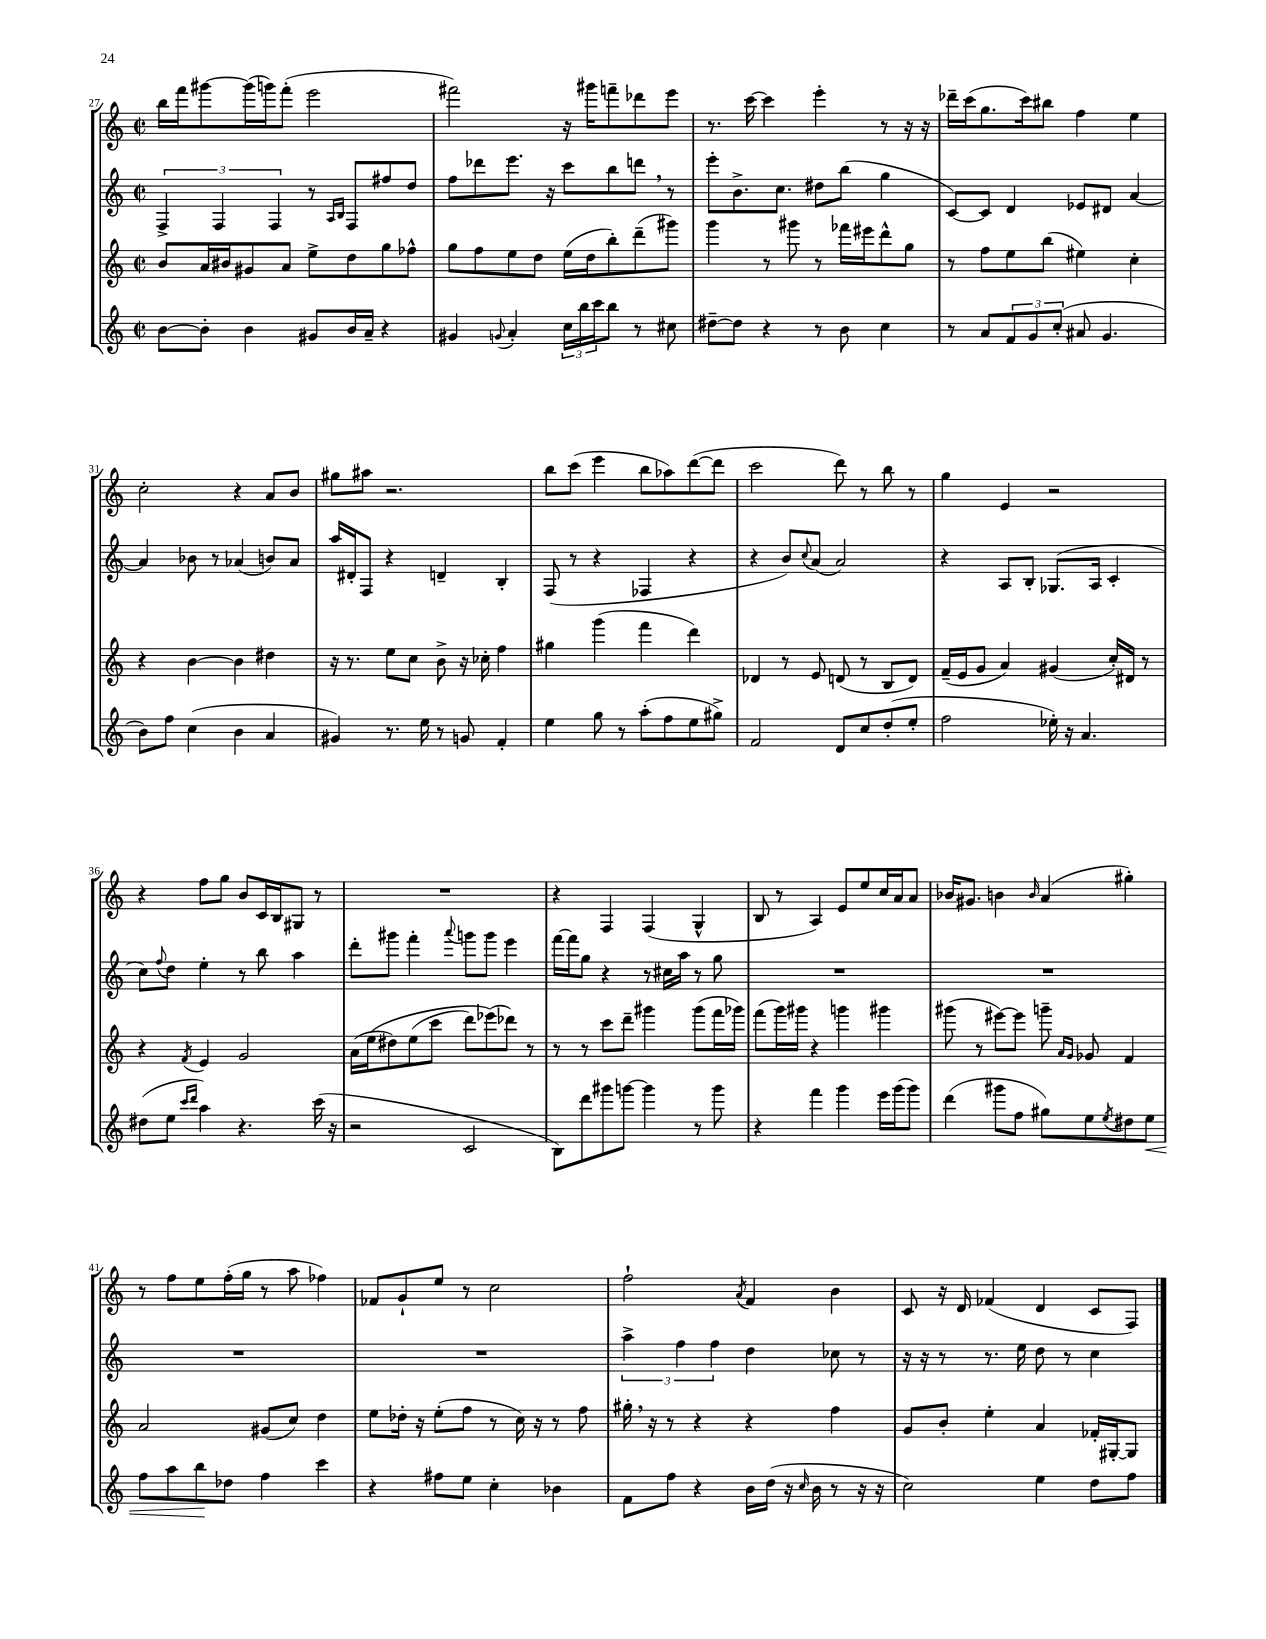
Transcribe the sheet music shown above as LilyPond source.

<<
\new StaffGroup <<
\new Staff = "s0" {
    \clef treble \key c \major \defaultTimeSignature \time 2/2
    b''16 f'''16 gis'''8~ gis'''16( g'''16) f'''8-.( e'''2 |
    fis'''2) r16 gis'''16 f'''8-- des'''8 e'''8 |
    r8. c'''16~ c'''4 e'''4-. r8 r16 r16 |
    des'''16-- c'''16( g''8. c'''16) bis''8 f''4 e''4 |
    c''2-. r4 a'8 b'8 |
    gis''8 ais''8 r2. |
    b''8 c'''8( e'''4 b''8 aes''8) d'''8~( d'''8 |
    c'''2 d'''8) r8 b''8 r8 |
    g''4 e'4 r2 |
    r4 f''8 g''8 b'8 c'16 b16 gis8 r8 |
    R1 |
    r4 f4 f4( g4-^ |
    b8 r8 a4) e'8 e''8 c''16 a'16 a'8 |
    bes'16 gis'8. b'4 \grace { b'16 } a'4( gis''4-.) |
    r8 f''8 e''8 f''16-.( g''16 r8 a''8 fes''4) |
    fes'8 g'8-! e''8 r8 c''2 |
    f''2-! \acciaccatura { a'8 } f'4 b'4 |
    c'8 r16 d'16 fes'4( d'4 c'8 f8) \bar "|." |
}
\new Staff = "s1" {
    \clef treble \key c \major \defaultTimeSignature \time 2/2
    \tuplet 3/2 { f4-> f4 f4 } r8 \grace { a16 b16 } f8 fis''8 d''8 |
    f''8 des'''8 e'''8. r16 c'''8 b''8 d'''8 \breathe r8 |
    e'''8-. b'8.-> c''8. dis''8 b''8( g''4 |
    c'8~) c'8 d'4 ees'8 dis'8 a'4~ |
    a'4 bes'8 r8 aes'4( b'8) aes'8 |
    a''16 dis'16-. f8 r4 d'4-- b4-. |
    f8( r8 r4 fes4 r4 |
    r4 b'8) \appoggiatura { c''8 } a'8( a'2) |
    r4 a8 b8-. ges8.( a16 c'4-. |
    c''8) \appoggiatura { f''8 } d''8 e''4-. r8 b''8 a''4 |
    d'''8-. gis'''8 f'''4-. \appoggiatura { a'''8 } g'''8 g'''8 e'''4 |
    f'''16~ f'''16 g''8 r4 r8 cis''16 a''16 r8 g''8 |
    R1 |
    R1 |
    R1 |
    R1 |
    \tuplet 3/2 { a''4-> f''4 f''4 } d''4 ces''8 r8 |
    r16 r16 r8 r8. e''16 d''8 r8 c''4 \bar "|." |
}
\new Staff = "s2" {
    \clef treble \key c \major \defaultTimeSignature \time 2/2
    b'8 a'16 bis'16 gis'8 a'8 e''8-> d''8 g''8 fes''8-^ |
    g''8 f''8 e''8 d''8 e''16( d''16 b''8-.) d'''8--( gis'''8) |
    g'''4 r8 gis'''8 r8 fes'''16 eis'''16 d'''8-^ g''8 |
    r8 f''8 e''8 b''8( eis''4) c''4-. |
    r4 b'4~ b'4 dis''4 |
    r16 r8. e''8 c''8 b'8-> r16 ces''16-. f''4 |
    gis''4 g'''4( f'''4 d'''4) |
    des'4 r8 e'8 d'8( r8 b8 d'8) |
    f'16--( e'16 g'8 a'4) gis'4( c''16-.) dis'16 r8 |
    r4 \acciaccatura { f'8 } e'4 g'2 |
    a'16( e''16\( dis''8) e''8( c'''8 d'''8) ees'''8(\) des'''8) r8 |
    r8 r8 c'''8 d'''8-- gis'''4 gis'''8( f'''16 ges'''16) |
    f'''8( g'''16) gis'''16 r4 g'''4 gis'''4 |
    gis'''8( r8 eis'''8~) eis'''8 g'''8-- \grace { a'16 g'16 } ges'8 f'4 |
    a'2 gis'8( c''8) d''4 |
    e''8 des''16-. r16 e''8-.( f''8 r8 c''16) r16 r8 f''8 |
    gis''16-. \breathe r16 r8 r4 r4 f''4 |
    g'8 b'8-. e''4-. a'4 fes'16-. gis16~-. gis8 \bar "|." |
}
\new Staff = "s3" {
    \clef treble \key c \major \defaultTimeSignature \time 2/2
    b'8~ b'8-. b'4 gis'8 b'16 a'16-- r4 |
    gis'4 \appoggiatura { g'8 } a'4-. \tuplet 3/2 { c''16 b''16 c'''16 } b''8 r8 cis''8 |
    dis''8~-- dis''8 r4 r8 b'8 c''4 |
    r8 a'8 \tuplet 3/2 { f'8 g'8 c''8-.( } ais'8 g'4. |
    b'8) f''8 c''4( b'4 a'4 |
    gis'4) r8. e''16 r8 g'8 f'4-. |
    e''4 g''8 r8 a''8-.( f''8 e''8 gis''8->) |
    f'2 d'8 c''8 d''8-.( e''8-. |
    f''2 ees''16-.) r16 a'4. |
    dis''8( e''8 \grace { c'''16 d'''16 } a''4) r4. c'''16( r16 |
    r2 c'2 |
    b8) d'''8 gis'''8 g'''8~ g'''4 r8 g'''8 |
    r4 f'''4 g'''4 e'''16 g'''16( g'''8) |
    d'''4( gis'''8 f''8 gis''8) e''8 \acciaccatura { e''8 } dis''8 e''8\< |
    f''8 a''8 b''8\! des''8 f''4 c'''4 |
    r4 fis''8 e''8 c''4-. bes'4 |
    f'8 f''8 r4 b'16 d''16( r16 \grace { c''16 } b'16 r8 r16 r16 |
    c''2) e''4 d''8 f''8 \bar "|." |
}
>>
>>
\layout { \context { \Score currentBarNumber = #27 } }
